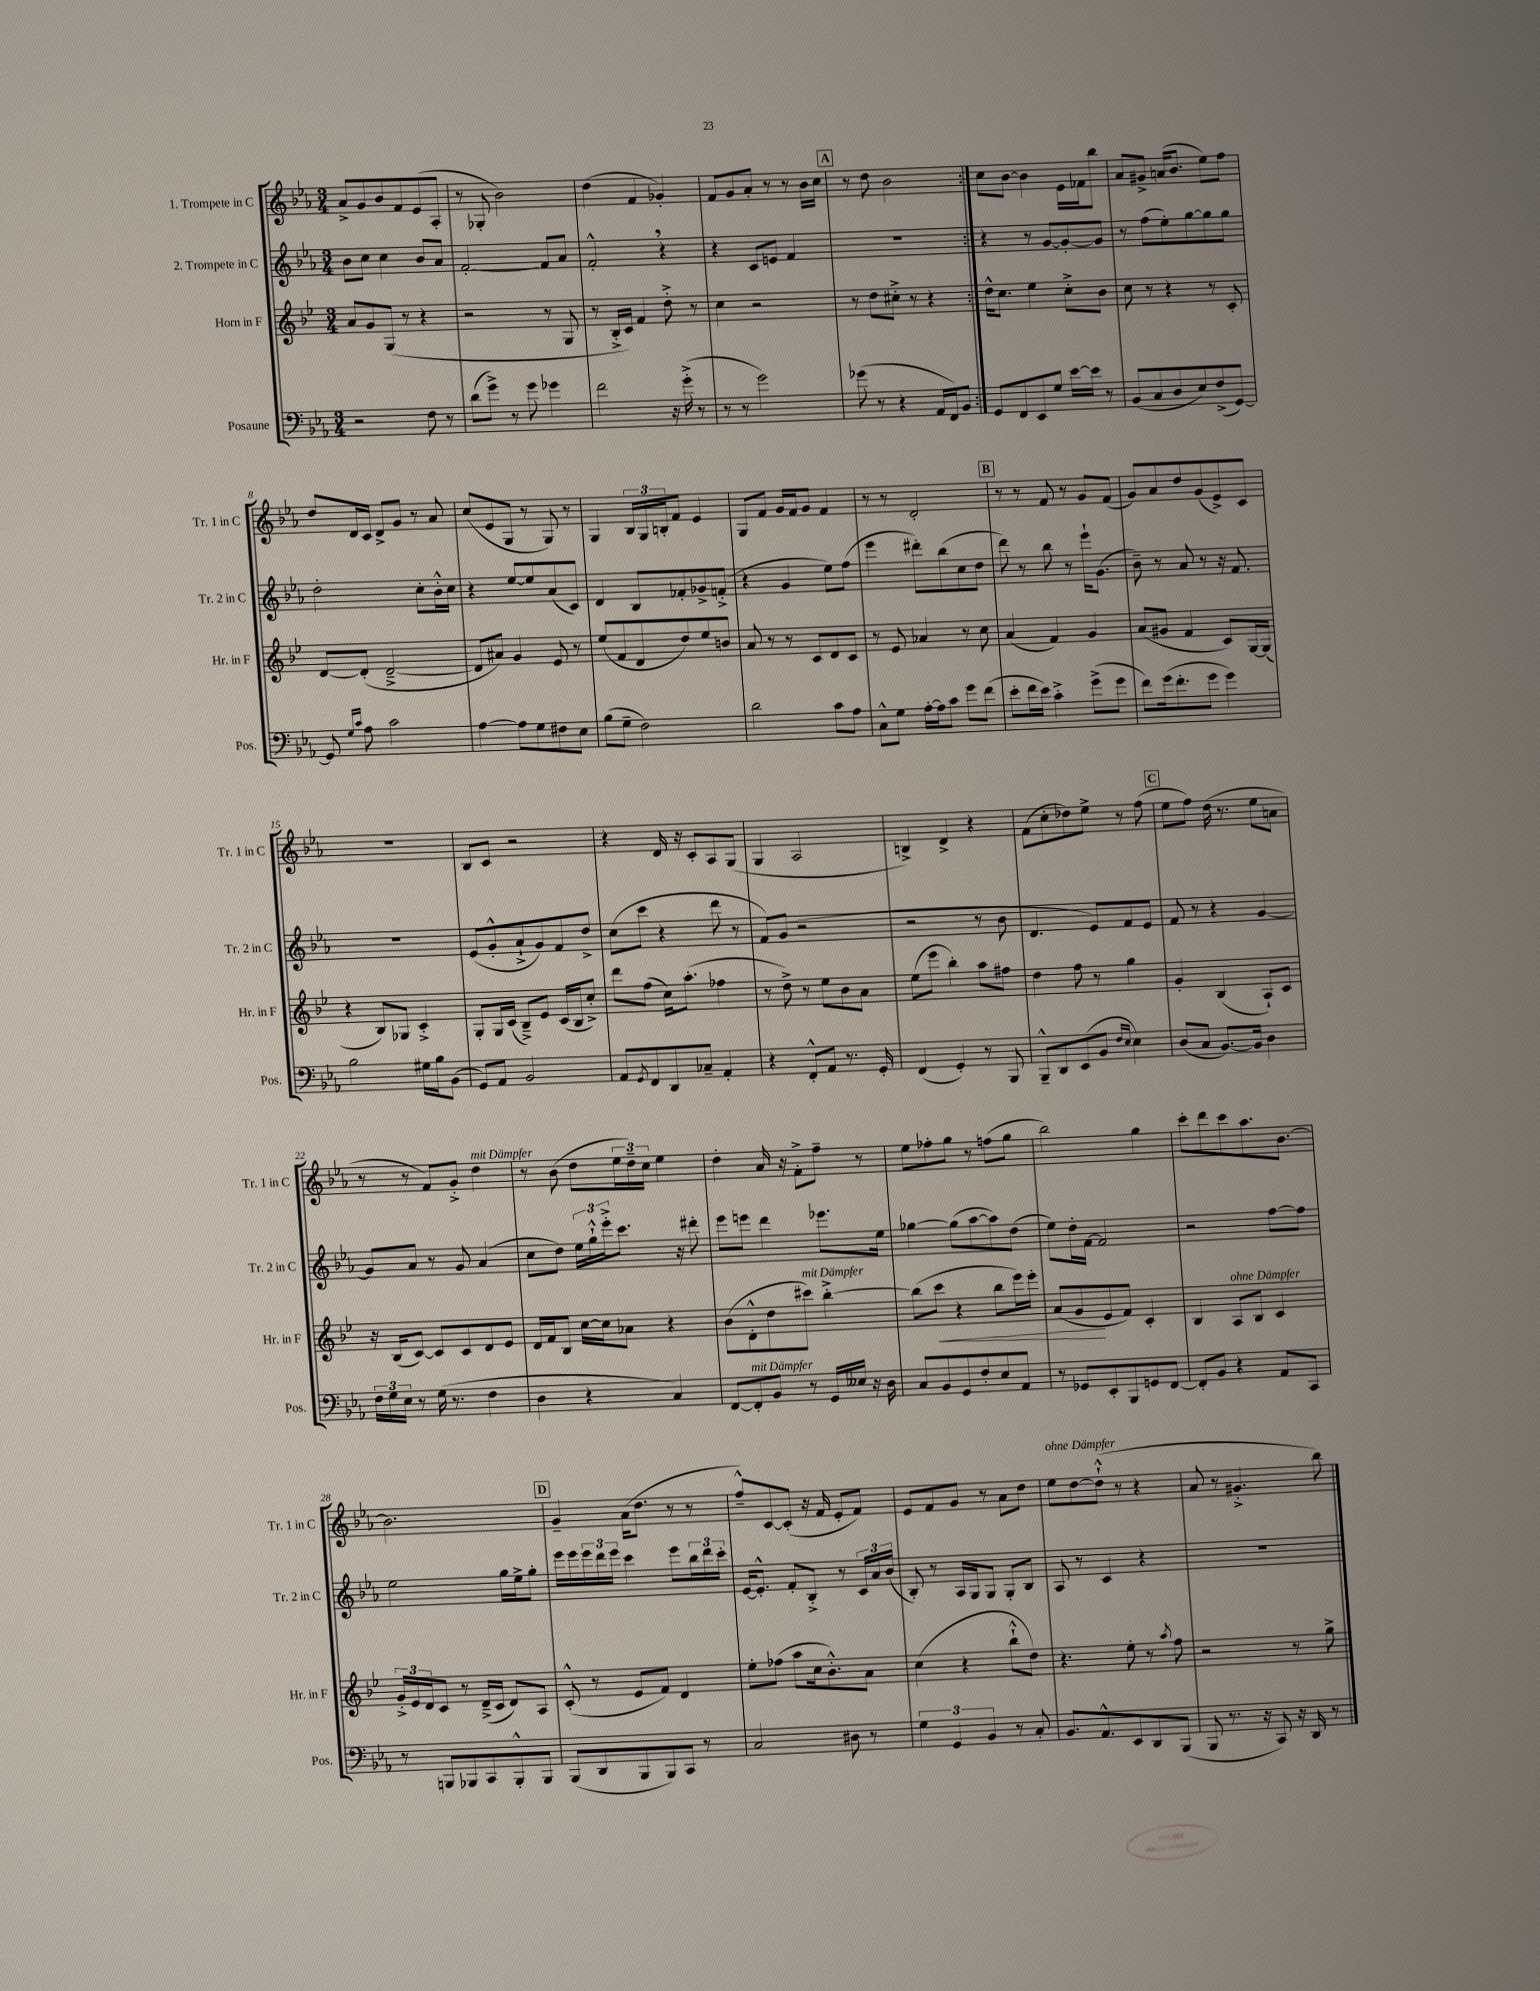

**kern	**kern	**dynam	**kern	**kern
*part4	*part3	*part3	*part2	*part1
*staff4	*staff3	*staff3	*staff2	*staff1
*I"Posaune	*I"Horn in F	*	*I"2. Trompete in C	*I"1. Trompete in C
*I'Pos.	*I'Hr. in F	*	*I'Tr. 2 in C	*I'Tr. 1 in C
*clefF4	*clefG2	*	*clefG2	*clefG2
*k[b-e-a-]	*k[b-e-]	*	*k[b-e-a-]	*k[b-e-a-]
*M3/4	*M3/4	*	*M3/4	*M3/4
=1	=1	=1	=1	=1
2r	8a/L	.	8b-\L	8a-^/L
.	8g/	.	8cc\J	8g/
.	(8G/J	.	4cc\	8b-/
.	8r	.	.	8f/
8F\	4r	.	8b-/L	(8e-/
8r	.	.	8a-/J	8A-'/J
=2	=2	=2	=2	=2
(8d\L	2r	.	[2f'/	8r
8g^\J)	.	.	.	8G-X'/
8r	.	.	.	2b-\)
8g\	.	.	.	.
4g-X\	8r	.	8f/L]	.
.	8G/	.	8a-/J	.
=3	=3	=3	=3	=3
2f\	8r	.	2f'^^,/	(4dd\
.	16B-'^/LL	.	.	.
.	16c/JJ)	.	.	.
.	4f/	.	.	4f/
16r	8dd'^\	.	4r	4g-X'/)
(16g'^\	.	.	.	.
8r	8r	.	.	.
=4	=4	=4	=4	=4
8r	4cc\	.	4r	8f/L
8r	.	.	.	8g/
2g\)	2r	.	8c/L	8a-'/J
.	.	.	8en/J	8r
.	.	.	4f/	8r
.	.	.	.	16b-\LL
.	.	.	.	16cc\JJ
!!LO:REH:place=s1:t=A
=5	=5	=5	=5	=5
(8g-X\	8r	.	2.r	8r
8r	8dd\L	.	.	8dd\
4r	8cc#X'^\J	.	.	2b-\
.	8r	.	.	.
16AA-/LL	4r	.	.	.
16FF/J)	.	.	.	.
8BB-/J	.	.	.	.
=6:|!	=6:|!	=6:|!	=6:|!	=6:|!
8GG/L	16dd^^\KL	.	4r	8cc\L
.	8.cc\J	.	.	.
8FF/	.	.	.	[8b-\J
8EE-/	4ee-\	.	8r	4b-\]
8G/J	.	.	[8g/L	.
[16e-\LL	8cc'^\L	.	8g'/_	16e-\LL
16e-\JJ]	.	.	.	16f-X\J
8r	8b-\J	.	8g/J]	8bb-\J
=7	=7	=7	=7	=7
(8BB-/L	8cc\	.	8r	8a-/L
8C/	8r	.	(8ff\L	8g#X^/J
8D/	4r	.	8ee-'\)	(16an/KL
.	.	.	.	8.b-/J
8E-/)	.	.	[8gg\	.
(8F^/	8r	.	8gg\]	8ee-\L)
[8GG/J)	8c'/	.	8gg\J	8ff\J
!!LO:LB:g=z
=8	=8	=8	=8	=8
8GG/]	[8d/L	.	2dd'\	8dd/L
16qqG/LL	.	.	.	.
16qqc/JJ	.	.	.	.
8A-\	(8d'/J]	.	.	16d/L
.	.	.	.	16c/JJ
2c\	[2d~^/	.	.	8d^/L
.	.	.	.	8g/J
.	.	.	8cc'\L	8r
.	.	.	16b-'^^\L	8a-/
.	.	.	16cc\JJ	.
=9	=9	=9	=9	=9
[4A-\	8d/L]	.	4r	(8cc/L
.	8a#X/J)	.	.	8e-/
8A-\L]	4g/	.	[8ee-/L	8G/J
8G\	.	.	8ee-/]	8r
8F#X\	8e-/	.	(8a-/	8G/)
8E-\J	8r	.	8c/J)	8r
=10	=10	=10	=10	=10
(8B-\L	(8ee-/L	.	4d/	4G/
8G~\J	8f/	.	.	.
2F\)	8d/	.	8B-/L	24B-/LL
.	.	.	.	24G/
.	.	.	.	24Bn'/J
.	8dd/)	.	8f-X'/	8f/J
.	8ee-/	.	8g-X^/	4e-/
.	8bn/J	.	(8fn'^/J	.
=11	=11	=11	=11	=11
2d\	8a/	.	4r	8G/L
.	8r	.	.	8f/J
.	8r	.	4g/	16g/LL
.	.	.	.	16f/J
.	8c/L	.	.	8g/J
8c\L	8d/	.	8ee-\L)	4f/
8A-\J	8c/J	.	(8ff\J	.
=12	=12	=12	=12	=12
8C^^\L	8r	.	4eee-\	8r
8G\J	8e-/	.	.	8r
[16A-'\LL	4a-X/	.	8ddd#X'\L)	2d'/
16A-\J]	.	.	.	.
8c\J	.	.	(8bb-\	.
8g\L	8r	.	8cc\	.
(8f\J	8cc\	.	8dd\J	.
!!LO:REH:place=s1:t=B
=13	=13	=13	=13	=13
8e-'\L	(4a/	.	8ddd\)	8r
16f\L	.	.	8r	8r
16e-\JJ)	.	.	.	.
4c'^\	4f/)	.	8bb-\	8f/
.	.	.	8r	8r
(8g^\L	4g/	.	16eee-`\KL	8g/L
.	.	.	(8.g\J	.
8g\J	.	.	.	(8f/J
=14	=14	=14	=14	=14
8f\L)	(8a/L	.	8b-~\)	8g/L)
(16g\k	8g#X/J	.	8r	8a-/
8.f'\	.	.	.	.
.	4f/	.	8a-/	8dd/
8g\J	.	.	8r	(8g/
4g\)	8c/L)	.	16r	8e-^/)
.	.	.	8.f/	.
.	[16G/L	.	.	8c/J
.	(16G/JJ]	.	.	.
!!LO:LB:g=z
=15	=15	=15	=15	=15
2B-\	4r	.	2.r	2.r
.	8B-/L)	.	.	.
.	8G-X/J	.	.	.
16G#X\LL	4c'^/	.	.	.
16B-\J	.	.	.	.
(8BB-\J	.	.	.	.
=16	=16	=16	=16	=16
8GG/L)	8G'/L	.	(8e-/L	8B-/L
8AA-/J	16G/L	.	8g'^^/	8c/J
.	(16c/JJ	.	.	.
2BB-/	8B-~^/L)	.	8a-`^/	2r
.	8e-/J	.	8g/)	.
.	(16c/LL	.	8f/	.
.	16B-/J	.	.	.
.	8cc'^/J)	.	8dd^/J	.
=17	=17	=17	=17	=17
8AA-/L	8ddd\L	.	(8cc\L	4r
8qGG/	.	.	.	.
8FF/	(8ff\J	.	8ccc\J	.
8DD/	16cc\KL)	.	4r	16d/
.	(8.aa'\J	.	.	16r
8C-X~/J	.	.	.	8c'/L
4AA-'/	4ff-X\	.	8ddd\	8A-/
.	.	.	8r	(8G/J
=18	=18	=18	=18	=18
4r	8r	.	8f/L)	4G/
.	8dd^\)	.	(8g/J	.
8FF'^^/L	8r	.	2r	2A-/
8AA-/J	8ee-\L	.	.	.
8.r	8b-\	.	.	.
.	8a\J	.	.	.
16GG'/	.	.	.	.
=19	=19	=19	=19	=19
(4FF/	(8ee-\L	.	2r	4Bn^/)
.	8eee-\J	.	.	.
4GG'/)	4bb-'\)	.	.	4d^/
8r	8aa\L	.	8r	4r
8BBB-/	8ff#X\J	.	8b-\	.
=20	=20	=20	=20	=20
8BBB-~^^/L	4dd\	.	4.d/	(8f\L
8DD/	.	.	.	8cc'\
(8EE-/	8ff\	.	.	8dd-X\)
8BB-/J	8r	.	8e-/L)	8ee-^\J
16qqF/LL	.	.	.	.
16qqE-/JJ	.	.	.	.
4E-\)	4gg\	.	8f/	8r
.	.	.	8e-/J	(8ff\
!!LO:REH:place=s1:t=C
=21	=21	=21	=21	=21
(8D/L	4g'/	.	8f/	8ee-\L
8C/J	.	.	8r	8ff\J)
[8.BB-/L)	(4B-/	.	4r	(16dd\
.	.	.	.	8.r
16BB-/Jk]	.	.	.	.
4D\	8A`/L)	.	[4g/	8ee-\L
.	8c/J	.	.	8an\J
!!LO:LB:g=z
=22	=22	=22	=22	=22
24F\LL	16r	.	8g/L]	8r
24G\	.	.	.	.
.	(16B-/KL	.	.	.
24E-\JJ	.	.	.	.
8r	[8c/J)	.	8a-/J	8r
(16G\	8c/L]	.	8r	8f/L)
8.r	.	.	.	.
.	8c/	.	8g/	8g'^/J
!	!	!	!	!LO:TX:a:i:t=mit Dämpfer
4F\	8d/	.	(4a-/	4dd\
.	8e-/J	.	.	.
=23	=23	=23	=23	=23
4D\	16d/LL	.	8cc\L	8r
.	16f/J	.	.	.
.	8B-/J	.	8dd\J)	(8b-\
4r	[16cc\LL	.	24ee-\LL	8dd\L
.	.	.	24gg`^^\	.
.	16cc\J]	.	.	.
.	.	.	24eee-'^\J	.
.	8a-X\J	.	8.ccc\J	24ee-\L
.	.	.	.	24dd~\)
.	.	.	.	24cc\JJ
4C/)	4r	.	.	4ee-\
.	.	.	16r	.
.	.	.	8ddd#X'\	.
=24	=24	=24	=24	=24
[8FF/L	(8b-\L	.	8eee-\L	4dd'\
!LO:TX:a:i:t=mit Dämpfer	!	!	!	!
8FF'/]	8d'^^\	.	8eeen\J	.
8BB-/J	8dd\	.	4ddd\	16a-/
.	.	.	.	16r
!	!LO:TX:a:i:t=mit Dämpfer	!	!	!
8r	8ccc#X\J)	.	.	8f'^\L
16GG/LL	[4bb-'^\	.	8.eee-X\L	8ff~\J
16E--X/JJ	.	.	.	.
16r	.	.	.	8r
16D\	.	.	16ee-\Jk	.
=25	=25	=25	=25	=25
8C/L	(8bb-\L]	.	[4gg-X\	8ee-\L
!	!	!LO:HP:b	!	!
8BB-/	8ccc\J	<	.	8ff-X'\
8GG/	4r	.	(8gg-\L]	8gg\J
8F'/	.	.	[8aa-\	8r
8E-/	8bb-\L	.	8aa-\])	(8ffn\L
8AA-/J	16eee-\L)	.	(8dd\J	8gg\J
.	16eee-'\JJ	.	.	.
=26	=26	=26	=26	=26
8r	(8a/L	.	8ee-\L)	2bb-\)
8GG-X/L	8g/	.	16dd'\L	.
.	.	.	[16f\JJ	.
8EE-'/	8e-/	[	2f/]	.
8BBB-/	8f/J)	.	.	.
8GGn/	4c'/	.	.	4gg\
[8FF/J	.	.	.	.
=27	=27	=27	=27	=27
8FF'/L]	4B-/	.	2r	8ccc'\L
8BB-/J	.	.	.	8ddd\
!	!LO:TX:a:i:t=ohne Dämpfer	!	!	!
4r	8A/L	.	.	8ccc\
.	8B-/J	.	.	8.aa-\
8AA-/L	4c/	.	[8ff\L	.
.	.	.	.	[8.b-\J
8CC/J	.	.	8ff\J]	.
!!LO:LB:g=z
=28	=28	=28	=28	=28
8r	24g'^/LL	.	2ee-\	2.b-\]
.	24e-/	.	.	.
.	24d/J	.	.	.
8BBBn/L	8c/J	.	.	.
8BBB-X/	8r	.	.	.
8CC/	(16d~^/LL	.	.	.
.	16c/JJ	.	.	.
8BBB-'^^/	8d/L)	.	16gg\LL	.
.	.	.	16ee-^\J	.
8BBB-/J	8A/J	.	8gg'\J	.
!!LO:REH:place=s1:t=D
=29	=29	=29	=29	=29
(8BBB-/L	(8c'^^/	.	16eee-\LL	4g~/
.	.	.	16eee-\	.
8DD/	8r	.	24eee-\	.
.	.	.	24ddd\	.
.	.	.	24eee-\JJ	.
8BBB-/	8e-/L	.	4ccc\	(16a-\KL
.	.	.	.	8.dd\J
8BBB-/)	8f/J)	.	.	.
8CC/J	4d/	.	8eee-\L	8r
8r	.	.	24bb-\L	8r
.	.	.	24ddd\	.
.	.	.	24ccc'\JJ	.
=30	=30	=30	=30	=30
2C/	8ee-'\L	.	[16e-/KL	8ff~^^/L)
.	.	.	8.e-'^^/J]	.
.	(8ff-X\J	.	.	[8c/
.	8aa\L	.	8f'/L	(8c'/J]
.	16cc\k	.	8B-'^/J	16r
.	8.b-'^^\)	.	.	16f/
8D#X\	.	.	8r	8e-'/L
8r	8a\J	.	24c/LL	8f/J)
.	.	.	24a-/	.
.	.	.	(24b-/JJ	.
=31	=31	=31	=31	=31
6G\	(4cc\	.	8B-'/)	8e-/L
.	.	.	8r	8f/
6GG/	.	.	.	.
.	4r	.	16A-/LL	8g/J
.	.	.	16G/J	.
6BB-/	.	.	.	.
.	.	.	8G/J	8r
8r	8bb-`^^\L	.	8G'/L	8a-\L
8C'/	8dd\J)	.	8B-/J	8dd\J
=32	=32	=32	=32	=32
!	!	!	!	!LO:TX:a:i:t=ohne Dämpfer
8.BB-/L	4.r	.	8A-/	8ee-\L
.	.	.	8r	[8dd\
8.AA-^^/	.	.	.	.
.	.	.	4c/	(8dd`^^\J]
8EE-/	8ee-'\	.	.	8r
8DD/	8r	.	4r	4r
.	8qaa/	.	.	.
(8BBB-/J	8ff\	.	.	.
=33	=33	=33	=33	=33
8BBB-/	2r	.	2.r	8a-/
8.r	.	.	.	8r
.	.	.	.	4.g#X'^/
16r	.	.	.	.
8CC/)	.	.	.	.
16r	8r	.	.	.
16DD/	.	.	.	.
8r	8gg^\	.	.	8bb-\)
==	==	==	==	==
*-	*-	*-	*-	*-
